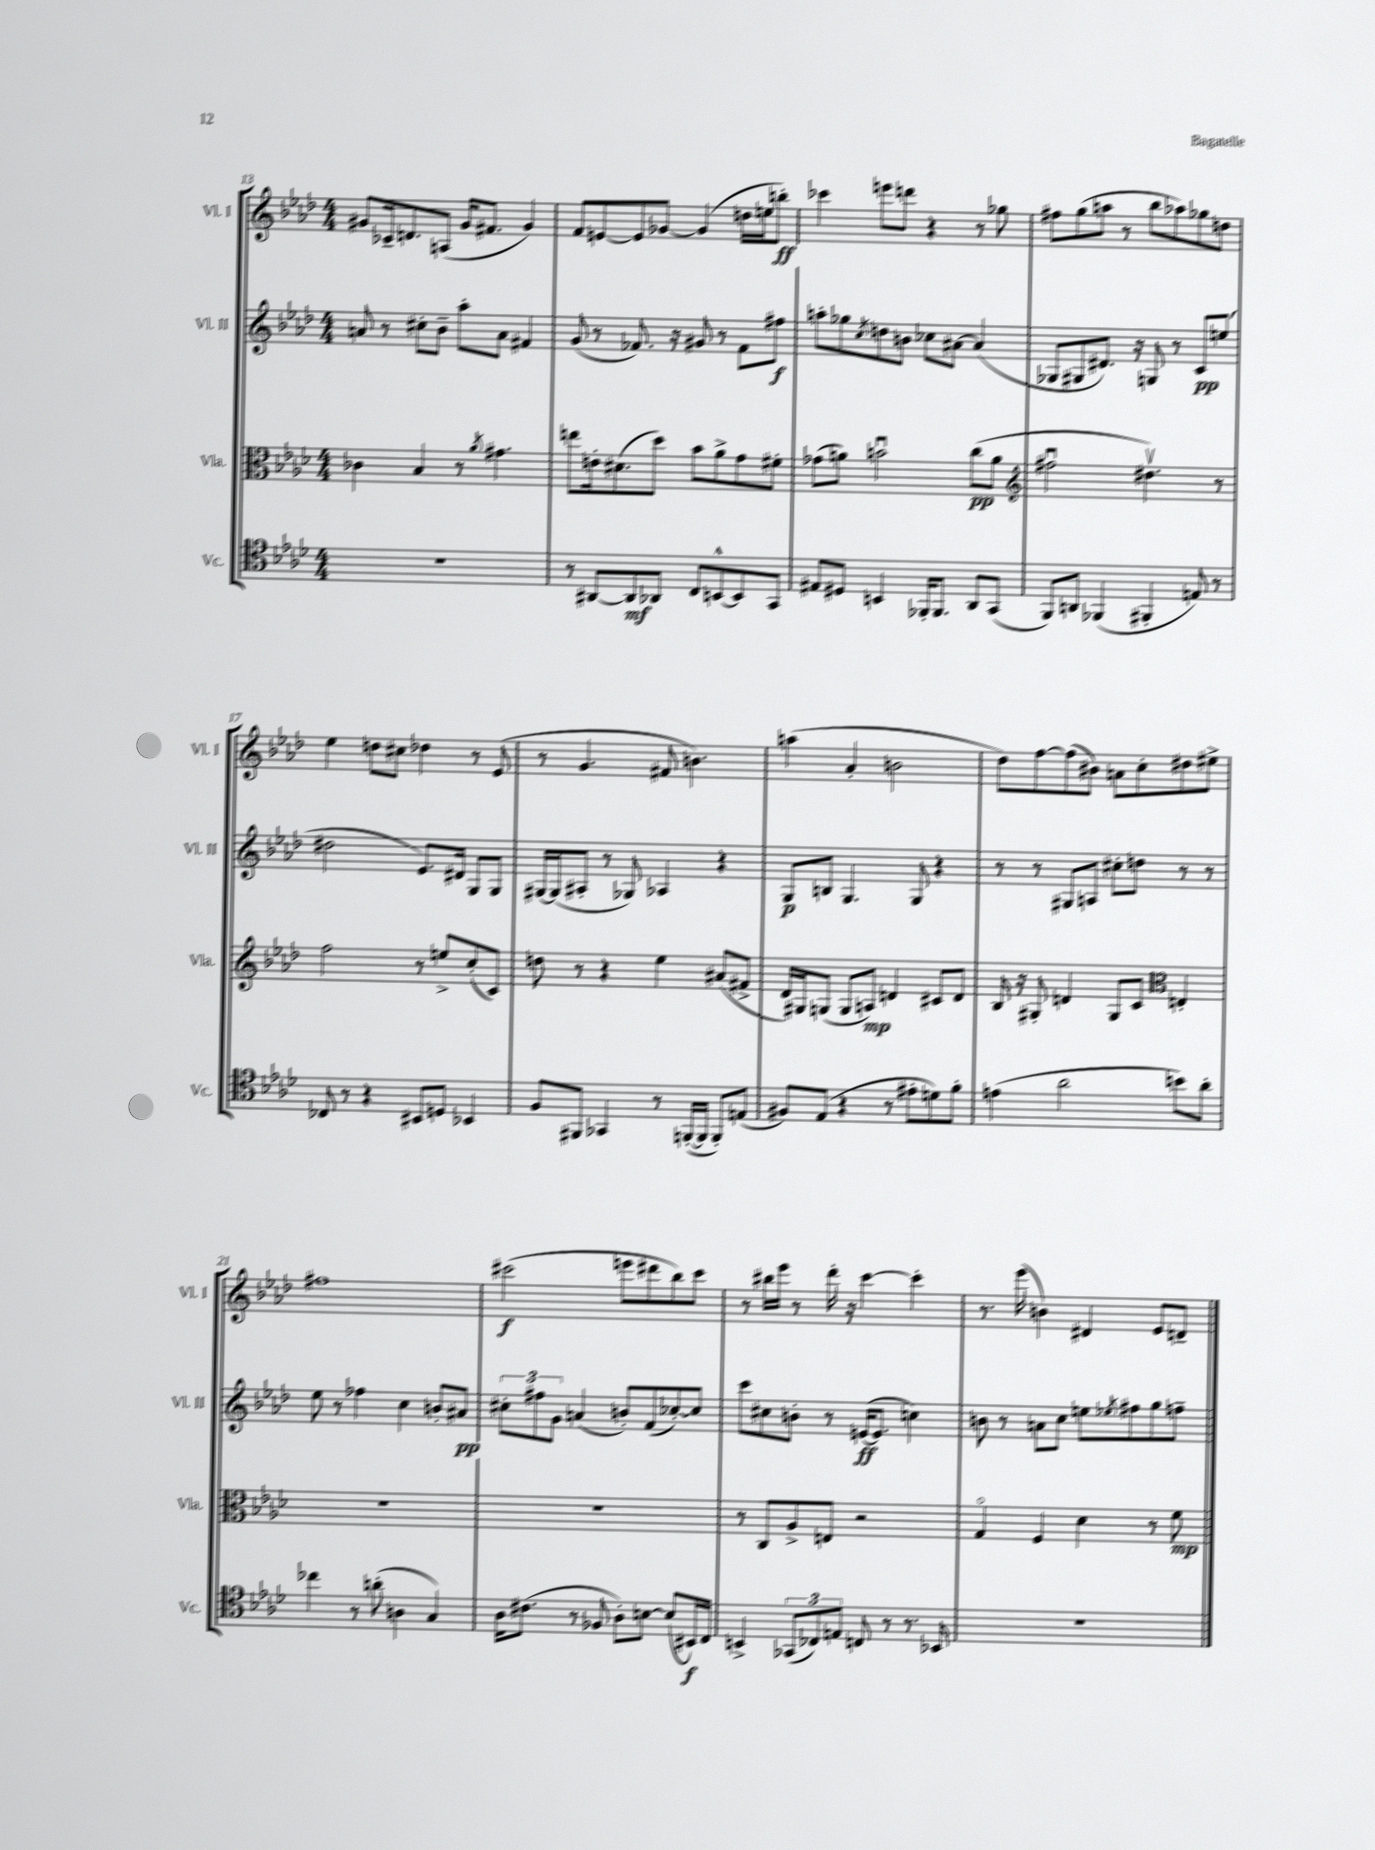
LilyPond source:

<<
\new StaffGroup <<
\new Staff = "s0" \with { instrumentName = "Vl. I" shortInstrumentName = "Vl. I" } {
    \clef treble \key aes \major \numericTimeSignature \time 4/4
    gis'8 ces'16-- d'8. a8( gis'16 fis'8. gis'4) |
    f'8 e'8~ e'8 ges'8~ ges'4( d''16 e''16 b''8-.\ff) |
    ces'''4 e'''8 d'''8 r4 r8 ges''8 |
    fis''8 g''8( a''8 r8 bes''8 aes''8) ges''8 d''8 |
    ees''4 d''8 cis''8 des''4 r8 ees'8( |
    r8 g'4. fis'8 b'4.) |
    a''4( aes'4-. b'2 |
    des''8) f''8~ f''8( bis'8) a'8 c''8-. dis''8 eis''8-> |
    fis''1 |
    cis'''2\f( e'''8 dis'''8 bes''8) cis'''8 |
    r8 bis''16 ees'''16 r8 des'''16-. r16 c'''4~ c'''4-. |
    r8. ees'''16( b'4) dis'4 ees'8 d'8-- \bar "|." |
}
\new Staff = "s1" \with { instrumentName = "Vl. II" shortInstrumentName = "Vl. II" } {
    \clef treble \key aes \major \numericTimeSignature \time 4/4
    a'8 r8 cis''8-. bes'8-- aes''8-. a'8 fis'4 |
    g'8( r8 fes'8.) r16 gis'8 r8 fes'8 fis''8\f |
    a''8-. ges''8 \acciaccatura { c''8 } d''8 b'8 ces''8 ais'8~ ais'4( |
    ges8 gis8 dis'8.) r16 g8 r8 c'8\pp e''8( |
    dis''2 ees'8.) dis'16 g8 g8 |
    gis16~ gis16( ais8-. r8 ges8) aes4 r4 |
    g8\p b8 g4. g8 r4 |
    r8 r8 gis8 a8 cis''8-. d''8 r8 r8 |
    ees''8 r8 fes''4 c''4 b'8-. ais'8\pp |
    \tuplet 3/2 { cis''8-. fis''8 g'8 } a'4( b'8-.) f'8( ces''8~-.) ces''8 |
    c'''8 cis''8 b'8-. r8 e'16~\ff( e'8. c''4) |
    b'8 r8 a'8 c''8 e''8 \acciaccatura { ees''8 } fis''8 g''8 f''8-- \bar "|." |
}
\new Staff = "s2" \with { instrumentName = "Vla." shortInstrumentName = "Vla." } {
    \clef alto \key aes \major \numericTimeSignature \time 4/4
    ces'4 bes4 r8 \acciaccatura { aes'8 } gis'4. |
    e''8 e'16-. dis'8.( des''8) bes'8 aes'8-> g'8 fis'8-. |
    ges'8( a'8) b'2\downbow c''8\pp( a'8 |
    \clef treble fis''2\downbow dis''4.\upbow) r8 |
    f''2 r8 e''8-> c''8-.( c'8) |
    d''8 r8 r4 ees''4 ais'8( fis'8-> |
    des'16) gis16 g8( g8 a8\mp) d'4 cis'8 d'8 |
    bes16 r16 gis8-. d'4 gis8 c'8 \clef alto e4-. |
    R1 |
    R1 |
    r8 c8 aes8-> e8 r2 |
    g4\flageolet f4 des'4 r8 f'8\mp \bar "|." |
}
\new Staff = "s3" \with { instrumentName = "Vc." shortInstrumentName = "Vc." } {
    \clef tenor \key aes \major \numericTimeSignature \time 4/4
    R1 |
    r8 ais,8~ ais,8\mf aes,8 c8 b,8~-^ b,8 g,8 |
    eis8 dis8 b,4 fes,16-. fes,8. aes,8 g,8( |
    f,8) a,8 fes,4( fis,4-. e8) r8 |
    ces8 r8 r4 bis,8 d8 bes,4 |
    f8 fis,8 ges,4 r8 f,16~-.( f,16 f,8-.) e8( |
    fis8) ees8( r4 r8 eis'8-. d'8) f'8-. |
    e'4( aes'2 b'8) aes'8-. |
    ces''4 r8 a'8-.( a4 g4) |
    aes16 cis'8.( r8 fes8 aes8-.) b8~ b8( bis,16\f) c16 |
    b,4-> \tuplet 3/2 { ges,8( ces8) e8 } c8 r8 r8. bes,16 |
    r1 \bar "|." |
}
>>
>>
\layout { \context { \Score currentBarNumber = #13 } }
